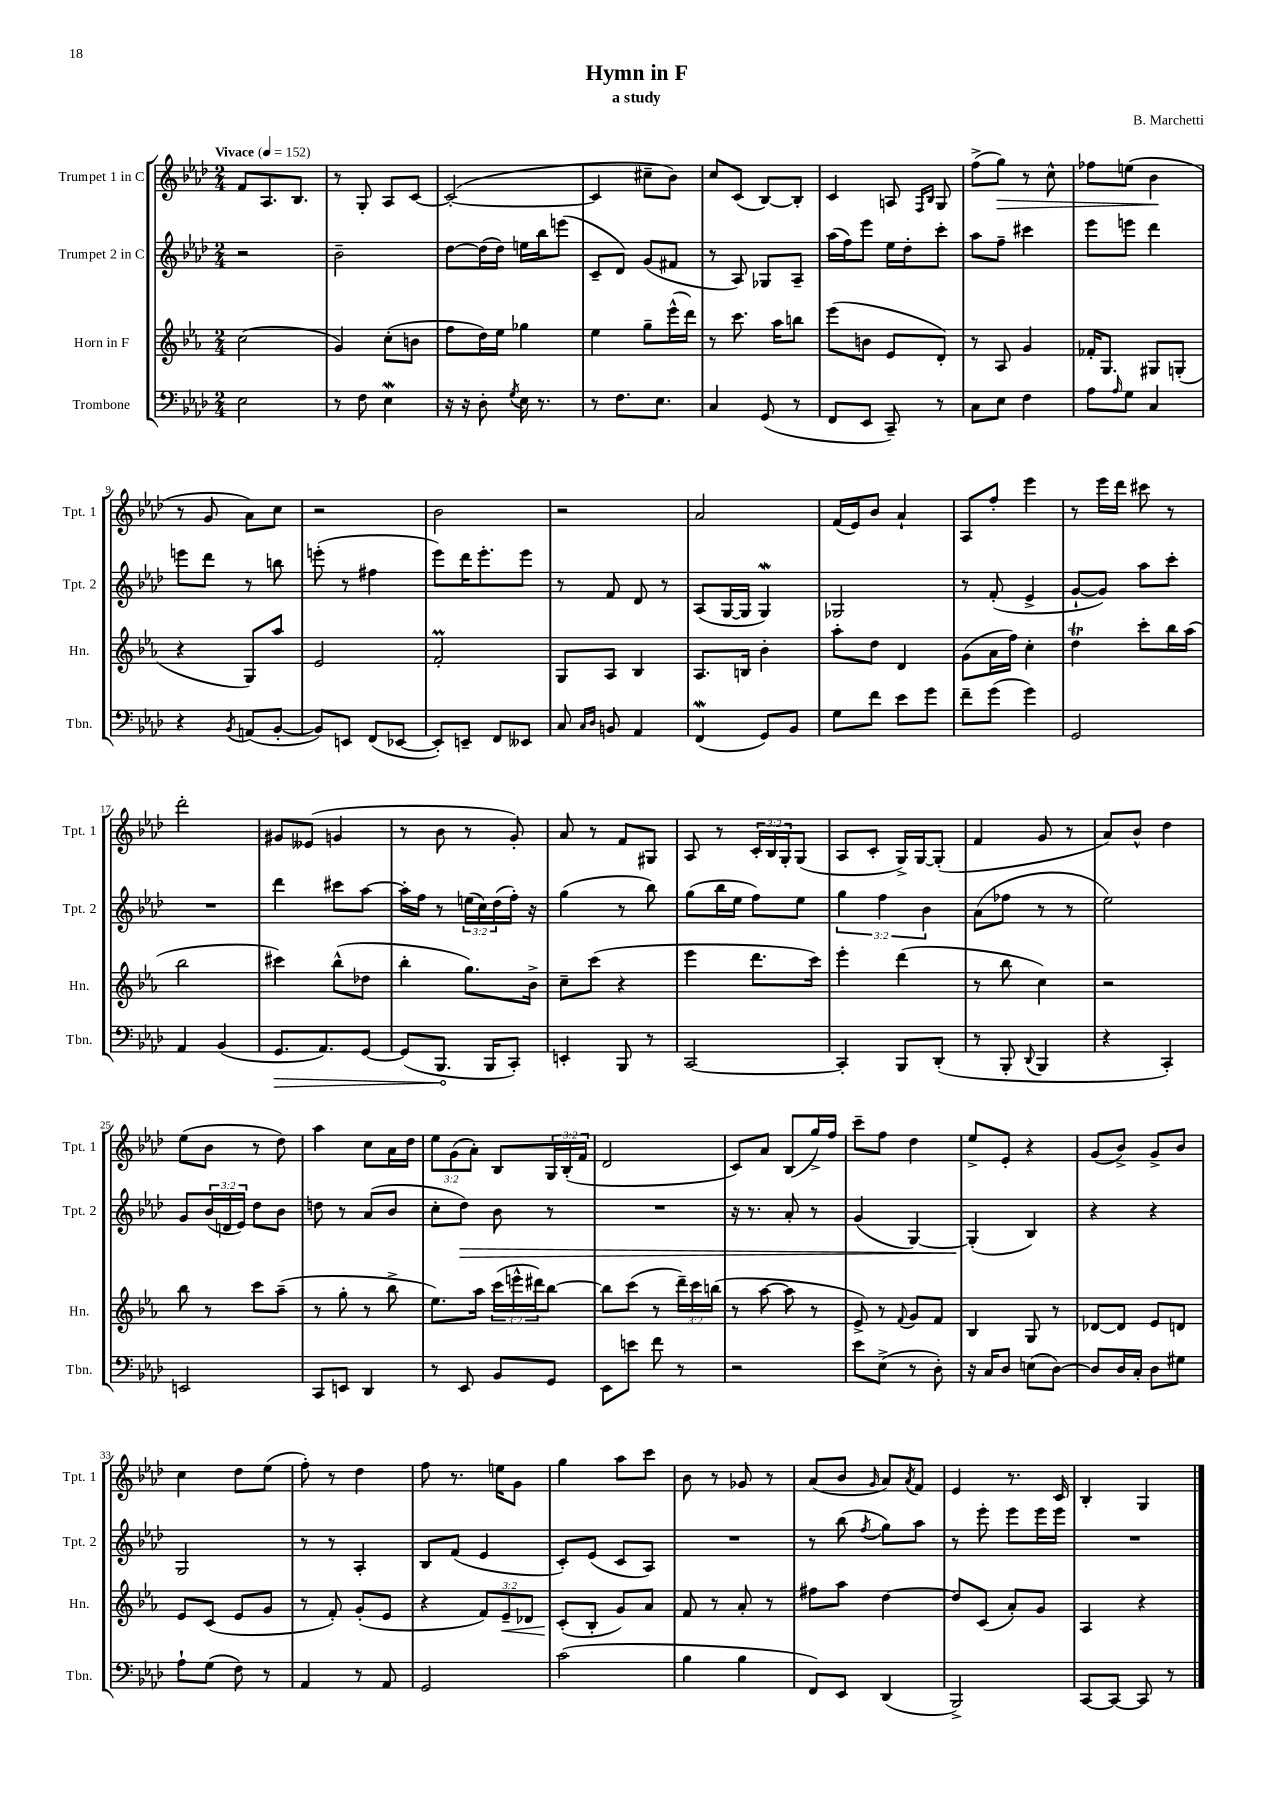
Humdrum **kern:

**kern	**kern	**kern	**kern
*staff4	*staff3	*staff2	*staff1
*clefF4	*clefG2	*clefG2	*clefG2
*k[b-e-a-d-]	*k[b-e-a-]	*k[b-e-a-d-]	*k[b-e-a-d-]
*M2/4	*M2/4	*M2/4	*M2/4
*MM152	*MM152	*MM152	*MM152
2E-	(2cc	2r	8f
.	.	.	8.A-
.	.	.	8.B-
=	=	=	=
8r	4g)	2b-~	8r
8F	.	.	8G'
4E-	(8cc'	.	8A-
.	8b	.	[8c
=	=	=	=
16r	8ff	[8dd-	(2c'_
16r	.	.	.
8D-'	16dd)	(16dd-]	.
.	16ee-	16dd-)	.
8qG	.	.	.
16E-	4gg-	16ee	.
8.r	.	16bb-	.
.	.	(8eee	.
=	=	=	=
8r	4ee-	8c~	4c]
8.F	.	8d-)	.
.	8gg~	(8g	8cc#~
8.E-	.	.	.
.	(16eee-^^	8f#	8b-)
.	16ddd)	.	.
=	=	=	=
4C	8r	8r	8cc
.	8.ccc	8A-)	(8c
(8GG	.	8G-	[8B-)
.	16aa-	.	.
8r	8bb	8A-~	8B-']
=	=	=	=
8FF	(8eee-	(16aa-	4c
.	.	16ff)	.
8EE-	8b	8eee-	.
8CC~)	8e-	16ee-	8A
.	.	16dd-'	.
.	.	.	16qqF
.	.	.	16qqB-
8r	8d')	8ccc'	8G
=	=	=	=
8C	8r	8aa-	(8ff^
8E-	8A-	8ff~	8gg)
4F	4g	4ccc#	8r
.	.	.	8cc^^
=	=	=	=
8A-	16f-'	8eee-	8ff-
.	8.G	.	.
16qqA-	.	.	.
8G	.	8eee	(8ee
4C	8G#	4ddd-	4b-
.	(8G'	.	.
=	=	=	=
4r	4r	8eee	8r
.	.	8ddd-	8g
8qBB-	.	.	.
(8AA	8G)	8r	8a-)
[8BB-'	8aa-	8bb	8cc
=	=	=	=
8BB-])	2e-	(8eee'	2r
8EE	.	8r	.
(8FF	.	4ff#	.
[8EE-	.	.	.
=	=	=	=
8EE-'])	2f'	8eee-)	2b-
8EE~	.	16ddd-	.
.	.	8.eee-'	.
8FF	.	.	.
8EE--	.	8eee-	.
=	=	=	=
8C	8G	8r	2r
16qqC	.	.	.
16qqD-	.	.	.
8BB	8A-	8f	.
4AA-	4B-	8d-	.
.	.	8r	.
=	=	=	=
(4FF	8.A-	(8A-	2a-
.	.	[16G	.
.	16B	16G]	.
8GG)	4b-'	4G)	.
8BB-	.	.	.
=	=	=	=
8G	8aa-'	2G-	(16f
.	.	.	16e-)
8f	8dd	.	8b-
8e-	4d	.	4a-`
8g	.	.	.
=	=	=	=
8f~	(8g	8r	8A-
(8g	16a-	(8f'	8ff'
.	16ff)	.	.
4g)	4cc'	4e-^	4eee-
=	=	=	=
2GG	4dd	[8g`	8r
.	.	8g])	16eee-
.	.	.	16ddd-
.	8ccc'	8aa-	8ccc#
.	16bb-	8ccc'	8r
.	(16aa-	.	.
=	=	=	=
4AA-	2bb-	2r	2ddd-'
(4BB-	.	.	.
=	=	=	=
8.GG	4ccc#)	4ddd-	8g#
.	.	.	(8e--
8.AA-)	.	.	.
.	(8bb-^^	8ccc#	4g
[8GG	8dd-	[8aa-	.
=	=	=	=
(8GG]	4bb-'	16aa-']	8r
.	.	16ff	.
8.BBB-	.	8r	8b-
.	8.gg)	(24ee	8r
.	.	24cc)	.
16BBB-	.	.	.
.	.	(24dd-	.
8CC')	.	16ff')	8g')
.	16b-^	16r	.
=	=	=	=
4EE'	8cc~	(4gg	8a-
.	(8ccc	.	8r
8BBB-	4r	8r	8f
8r	.	8bb-)	8G#
=	=	=	=
[2CC	4eee-	(8gg	8A-
.	.	16bb-	8r
.	.	16ee-	.
.	8.ddd	8ff)	24c'
.	.	.	24B-
.	.	.	24G'
.	.	8ee-	(8G
.	16ccc)	.	.
=	=	=	=
4CC']	4eee-'	6gg	8A-
.	.	.	8c'
.	.	6ff	.
8BBB-	(4ddd	.	16G^)
.	.	.	[16G
.	.	6b-	.
(8DD-'	.	.	(8G']
=	=	=	=
8r	8r	(8a-	4f
8BBB-'	8bb-	8ff-	.
8qqDD-	.	.	.
4BBB-	4cc)	8r	8g
.	.	8r	8r
=	=	=	=
4r	2r	2ee-)	8a-)
.	.	.	8b-^^
4CC')	.	.	4dd-
=	=	=	=
2EE	8bb-	8g	(8ee-
.	8r	(24b-	8b-
.	.	24d	.
.	.	24e-)	.
.	8ccc	8dd-	8r
.	(8aa-~	8b-	8dd-)
=	=	=	=
8CC	8r	8dd	4aa-
8EE	8gg'	8r	.
4DD-	8r	(8a-	8cc
.	8bb-^	8b-	16a-
.	.	.	16dd-
=	=	=	=
8r	8.ee-)	8cc'	12ee-
.	.	.	(12g
8EE-	.	8dd-)	.
.	.	.	12a-')
.	16aa-	.	.
8BB-	(24ccc	8b-	8B-
.	24eee^^	.	.
.	24ddd#)	.	.
8GG	[8bb-	8r	24G
.	.	.	(24B-'
.	.	.	24f
=	=	=	=
8EE-	8bb-]	2r	2d-
8e	(8ccc	.	.
8f	8r	.	.
8r	24ddd~)	.	.
.	24ccc	.	.
.	(24bb	.	.
=	=	=	=
2r	8r	16r	8c)
.	.	8.r	.
.	[8aa-	.	8a-
.	8aa-]	8a-'	(8B-
.	8r	8r	16gg^)
.	.	.	16ff
=	=	=	=
8e-	8e-^)	(4g	8ccc~
(8E-^	8r	.	8ff
.	8qqf	.	.
8r	8g	[4G)	4dd-
8D-')	8f	.	.
=	=	=	=
16r	4B-	(4G']	8ee-^
16C	.	.	.
8D-	.	.	8e-'
(8E	8G	4B-)	4r
[8D-)	8r	.	.
=	=	=	=
8D-]	[8d-	4r	(8g
16D-	8d-]	.	8b-^)
16C'	.	.	.
8D-	8e-	4r	8g^
8G#	8d	.	8b-
=	=	=	=
8A-`	8e-	2G	4cc
(8G	(8c	.	.
8F)	8e-	.	8dd-
8r	8g	.	(8ee-
=	=	=	=
4AA-	8r	8r	8ff')
.	8f')	8r	8r
8r	(8g'	4A-'	4dd-
8AA-	8e-	.	.
=	=	=	=
2GG	4r	8B-	8ff
.	.	(8f	8.r
.	12f)	4e-	.
.	.	.	16ee
.	12e-~	.	.
.	.	.	8g
.	12d-	.	.
=	=	=	=
(2c	(8c'	8c')	4gg
.	8B-'	(8e-	.
.	8g)	8c	8aa-
.	8a-	8A-)	8ccc
=	=	=	=
4B-	8f	2r	8b-
.	8r	.	8r
4B-	8a-'	.	8g-
.	8r	.	8r
=	=	=	=
8FF)	8ff#	8r	(8a-
8EE-	8aa-	(8bb-	8b-
.	.	8qff	16qqg
(4DD-	[4dd	8gg)	8a-)
.	.	.	8qa-
.	.	8aa-	8f
=	=	=	=
2BBB-^)	8dd]	8r	4e-
.	(8c	8eee-'	.
.	8a-')	8eee-	8.r
.	8g	16eee-	.
.	.	16eee-	16c
=	=	=	=
[8CC	4A-	2r	4B-'
8CC_	.	.	.
8CC]	4r	.	4G
8r	.	.	.
==	==	==	==
*-	*-	*-	*-
